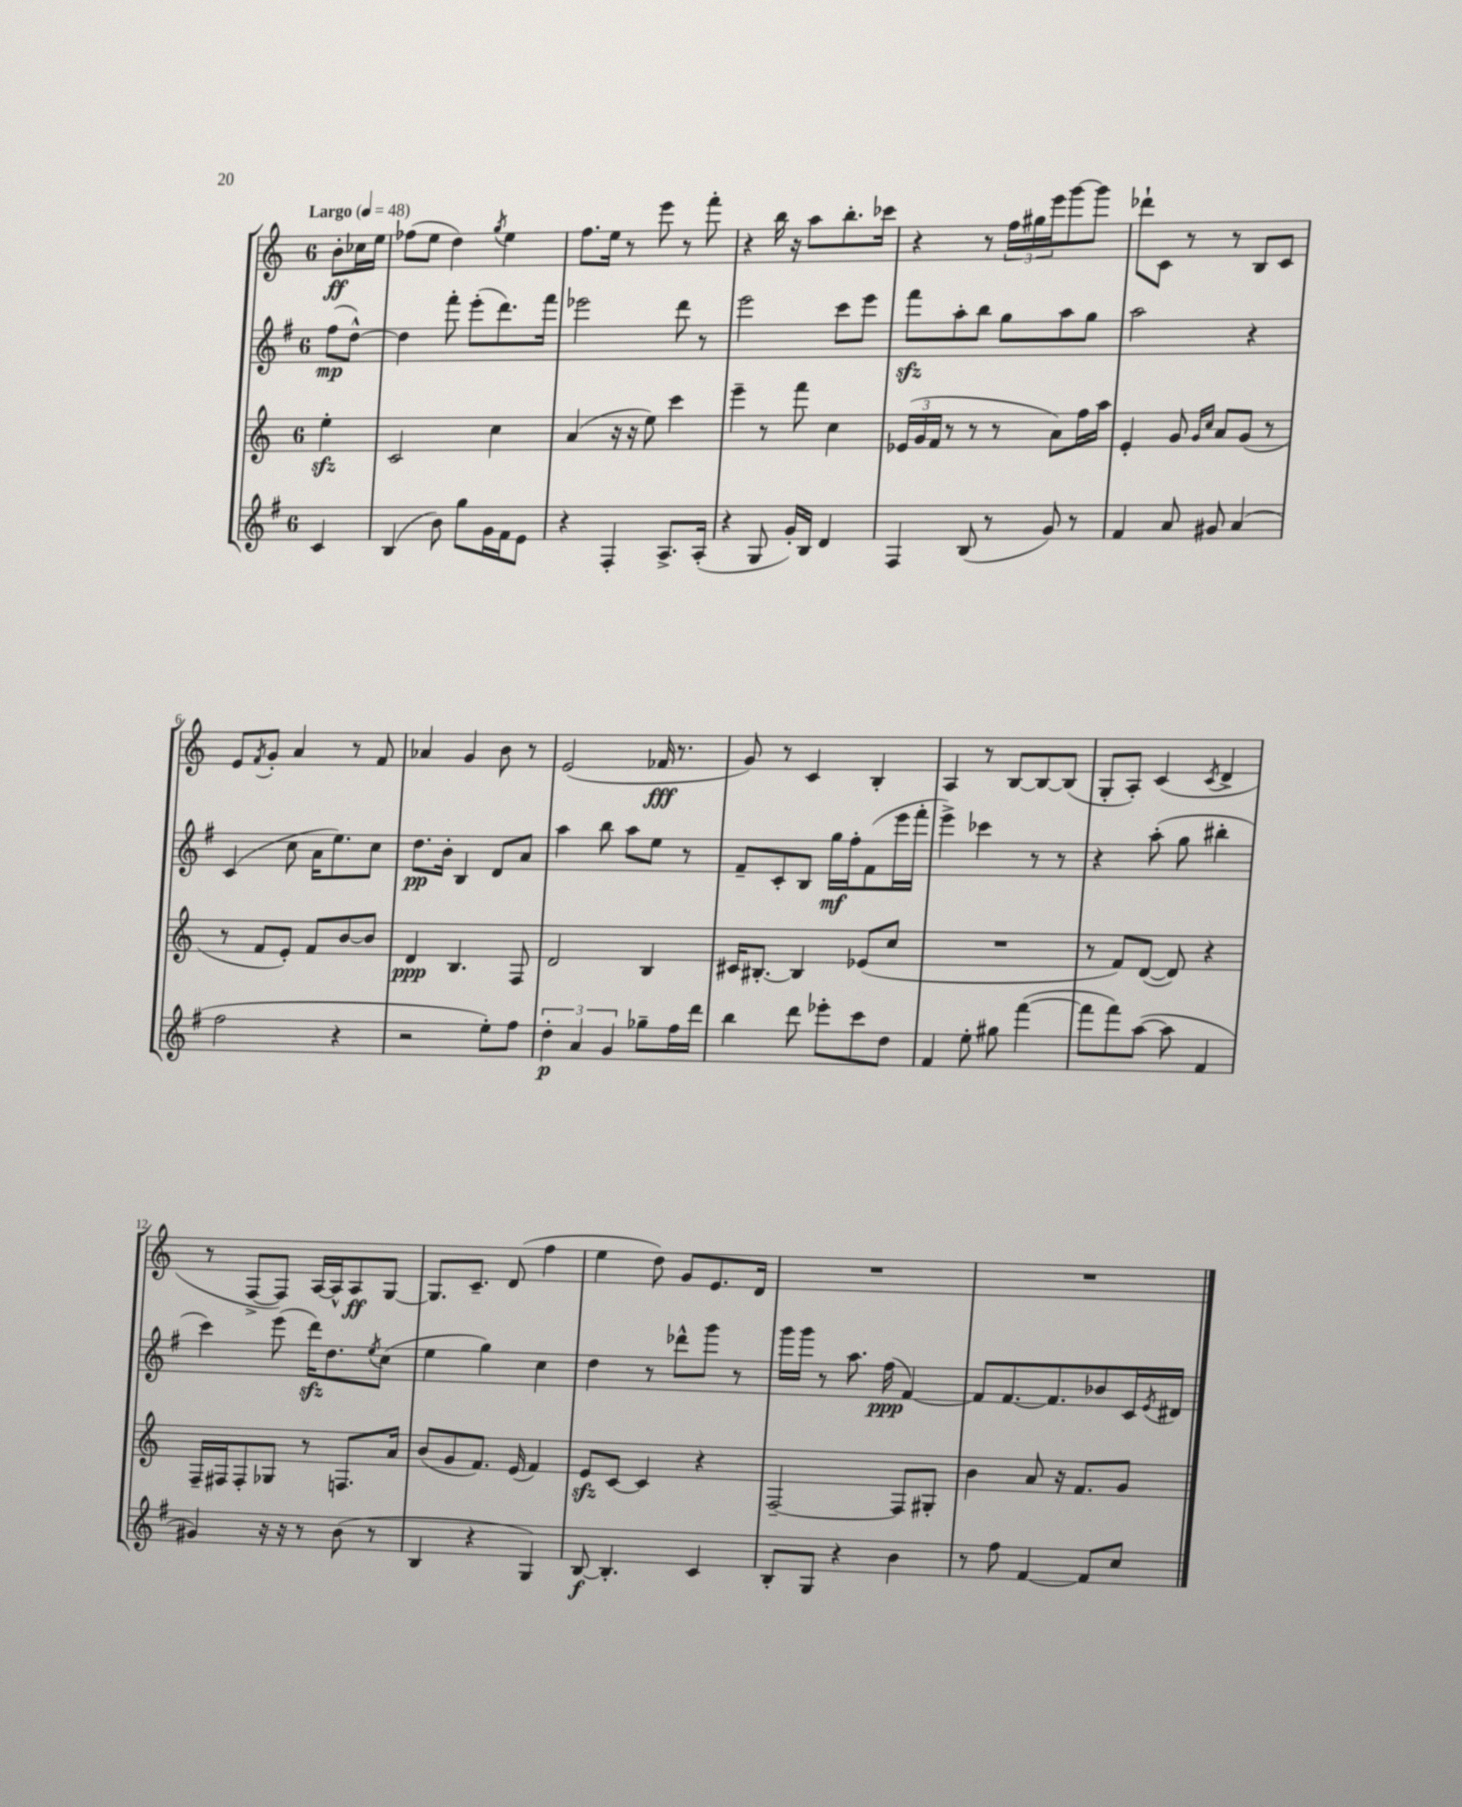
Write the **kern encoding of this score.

**kern	**dynam	**kern	**dynam	**kern	**dynam	**kern	**dynam
*part4	*part4	*part3	*part3	*part2	*part2	*part1	*part1
*staff4	*staff4	*staff3	*staff3	*staff2	*staff2	*staff1	*staff1
*clefG2	*	*clefG2	*	*clefG2	*	*clefG2	*
*k[f#]	*	*k[]	*	*k[f#]	*	*k[]	*
*M6/8	*	*M6/8	*	*M6/8	*	*M6/8	*
*MM48	*	*MM48	*	*MM48	*	*MM48	*
=	=	=	=	=	=	=	=
!	!	!	!	!	!	!LO:TX:a:B:t=Largo	!
4c/	.	4eezz'\	.	(8ff#\L	mp	8b'\L	ff
.	.	.	.	[8dd^^\J)	.	16cc-X\L	.
.	.	.	.	.	.	16ee\JJ	.
=1	=1	=1	=1	=1	=1	=1	=1
(4B/	.	2c/	.	4dd\]	.	(8ff-X\L	.
.	.	.	.	.	.	8ee\J	.
8b\)	.	.	.	8fff#'\	.	4dd\)	.
8gg\L	.	.	.	(8eee'\L	.	.	.
.	.	.	.	.	.	8qgg/	.
16g\L	.	4cc\	.	8.ddd\)	.	4ee\	.
16f#\J	.	.	.	.	.	.	.
8e\J	.	.	.	.	.	.	.
.	.	.	.	16fff#\Jk	.	.	.
=2	=2	=2	=2	=2	=2	=2	=2
4r	.	(4a/	.	2eee-X\	.	8.ff\L	.
.	.	.	.	.	.	16ee\Jk	.
4F#'/	.	16r	.	.	.	8r	.
.	.	16r	.	.	.	.	.
.	.	8ee\)	.	.	.	8eee\	.
8.A^/L	.	4ccc\	.	8ddd\	.	8r	.
.	.	.	.	8r	.	8fff'\	.
(16A'/Jk	.	.	.	.	.	.	.
=3	=3	=3	=3	=3	=3	=3	=3
4r	.	4eee~\	.	2eee\	.	4r	.
8G/	.	8r	.	.	.	16bb\	.
.	.	.	.	.	.	16r	.
16g'/LL)	.	8fff\	.	.	.	8aa\L	.
16B/JJ	.	.	.	.	.	.	.
4d/	.	4cc\	.	8ccc\L	.	8.bb'\	.
.	.	.	.	8eee\J	.	.	.
.	.	.	.	.	.	16ccc-X\Jk	.
=4	=4	=4	=4	=4	=4	=4	=4
4F#/	.	(24e-X/LL	.	8fff#zz\L	.	4r	.
.	.	24g/	.	.	.	.	.
.	.	24f/JJ	.	.	.	.	.
.	.	8r	.	8aa'\	.	.	.
(8B/	.	8r	.	8bb\J	.	8r	.
8r	.	8r	.	8gg\L	.	24ff\LL	.
.	.	.	.	.	.	24gg#X\	.
.	.	.	.	.	.	24eee\J	.
8g/)	.	8a\L)	.	8aa\	.	[8ggg\	.
8r	.	16ff\L	.	8gg\J	.	8ggg\J]	.
.	.	16aa\JJ	.	.	.	.	.
=5	=5	=5	=5	=5	=5	=5	=5
4f#/	.	4e'/	.	2aa\	.	8ddd-X`\L	.
.	.	.	.	.	.	8c\J	.
8a/	.	8g/	.	.	.	8r	.
.	.	16qqg/LL	.	.	.	.	.
.	.	16qqcc/JJ	.	.	.	.	.
8g#X/	.	8a/L	.	.	.	8r	.
(4a/	.	(8g/J	.	4r	.	8B/L	.
.	.	8r	.	.	.	8c/J	.
!!LO:LB:g=z
=6	=6	=6	=6	=6	=6	=6	=6
2ff#\	.	8r	.	(4c/	.	8e/L	.
.	.	.	.	.	.	8qf/	.
.	.	8f/L	.	.	.	8g'/J	.
.	.	8e'/J)	.	8cc\	.	4a/	.
.	.	8f/L	.	16a\KL	.	.	.
.	.	.	.	8.ee\)	.	.	.
4r	.	[8b/	.	.	.	8r	.
.	.	8b/J]	.	8cc\J	.	8f/	.
=7	=7	=7	=7	=7	=7	=7	=7
2r	.	4d/	ppp	8.dd\L	pp	4a-X/	.
.	.	.	.	16b'\Jk	.	.	.
.	.	4.B/	.	4B/	.	4g/	.
8ee'\L)	.	.	.	8d/L	.	8b\	.
8ff#\J	.	8F/	.	8a/J	.	8r	.
=8	=8	=8	=8	=8	=8	=8	=8
6dd'\	p	2d/	.	4aa\	.	(2e/	.
6a/	.	.	.	.	.	.	.
.	.	.	.	8bb\	.	.	.
6g/	.	.	.	.	.	.	.
.	.	.	.	8aa\L	.	.	.
8gg-X~\L	.	4B/	.	8ee\J	.	16f-X/	fff
.	.	.	.	.	.	8.r	.
16ff#\L	.	.	.	8r	.	.	.
16ddd\JJ	.	.	.	.	.	.	.
=9	=9	=9	=9	=9	=9	=9	=9
4bb\	.	16c#X/KL	.	8f#~/L	.	8g/)	.
.	.	[8.B#X'/J	.	.	.	.	.
.	.	.	.	8c'/	.	8r	.
8ddd\	.	4B#/]	.	8B/J	.	4c/	.
8eee-X'\L	.	.	.	16gg\LL	mf	.	.
.	.	.	.	16ff#'\J	.	.	.
8ccc\	.	(8e-X/L	.	(8f#\	.	4B'/	.
8dd\J	.	8cc/J	.	16eee\L	.	.	.
.	.	.	.	16fff#'\JJ	.	.	.
=10	=10	=10	=10	=10	=10	=10	=10
4f#/	.	2.r	.	4eee^\)	.	4A/	.
8ee'\	.	.	.	4ccc-X\	.	8r	.
8gg#X\	.	.	.	.	.	[8B/L	.
([4fff#\	.	.	.	8r	.	8B/_	.
.	.	.	.	8r	.	(8B/J]	.
=11	=11	=11	=11	=11	=11	=11	=11
8fff#\L]	.	8r	.	4r	.	8G'/L	.
8fff#\)	.	8f/L)	.	.	.	8A'/J)	.
([8aa\J	.	([8d/J	.	(8aa'\	.	(4c/	.
8aa\]	.	8d/])	.	8gg\	.	.	.
.	.	.	.	.	.	8qc/	.
4f#/	.	4r	.	4bb#X'\	.	4d^/	.
!!LO:LB:g=z
=12	=12	=12	=12	=12	=12	=12	=12
4g#X/)	.	16F~/LL	.	4ccc\)	.	8r	.
.	.	16F#X/J	.	.	.	.	.
.	.	8F#'/	.	.	.	[8F^/L	.
16r	.	8G-X/J	.	(8eee\	.	8F/J])	.
16r	.	.	.	.	.	.	.
8r	.	8r	.	16dddzz\KL)	.	[16A/LL	.
.	.	.	.	8.dd\	.	16A^^/J]	.
(8b\	.	8.Fn/L	.	.	.	8A/	ff
.	.	.	.	8qee/	.	.	.
8r	.	.	.	(8cc\J	.	[8G/J	.
.	.	16a/Jk	.	.	.	.	.
=13	=13	=13	=13	=13	=13	=13	=13
4B/	.	(8b/L	.	4ee\	.	8.G/L]	.
.	.	8g/	.	.	.	.	.
.	.	.	.	.	.	8.c~/J	.
4r	.	8.f/J)	.	4gg\)	.	.	.
.	.	.	.	.	.	(8d/	.
.	.	(16e/	.	.	.	.	.
4G/)	.	4f/)	.	4cc\	.	4ff\	.
=14	=14	=14	=14	=14	=14	=14	=14
[8B/	f	8ezz/L	.	4dd\	.	4ee\	.
4.B'/]	.	[8c/J	.	.	.	.	.
.	.	4c/]	.	8r	.	8dd\)	.
.	.	.	.	8ddd-X^^\L	.	8g/L	.
4c/	.	4r	.	8ggg\J	.	8.e/	.
.	.	.	.	8r	.	.	.
.	.	.	.	.	.	16d/Jk	.
=15	=15	=15	=15	=15	=15	=15	=15
8B'/L	.	[2F~/	.	16ggg\LL	.	2.r	.
.	.	.	.	16ggg\JJ	.	.	.
8G/J	.	.	.	8r	.	.	.
4r	.	.	.	8.aa\	.	.	.
.	.	.	.	(16ff#\	ppp	.	.
4b\	.	8F/L]	.	[4f#/)	.	.	.
.	.	8G#X'/J	.	.	.	.	.
=16	=16	=16	=16	=16	=16	=16	=16
8r	.	4b\	.	8f#/L]	.	2.r	.
8ff#\	.	.	.	[8.f#/	.	.	.
[4f#/	.	8a/	.	.	.	.	.
.	.	.	.	8.f#/]	.	.	.
.	.	16r	.	.	.	.	.
.	.	8.f/L	.	.	.	.	.
8f#/L]	.	.	.	8b-X/	.	.	.
8cc/J	.	8g/J	.	16c/L	.	.	.
.	.	.	.	8qe/	.	.	.
.	.	.	.	16d#X/JJ	.	.	.
==	==	==	==	==	==	==	==
*-	*-	*-	*-	*-	*-	*-	*-
